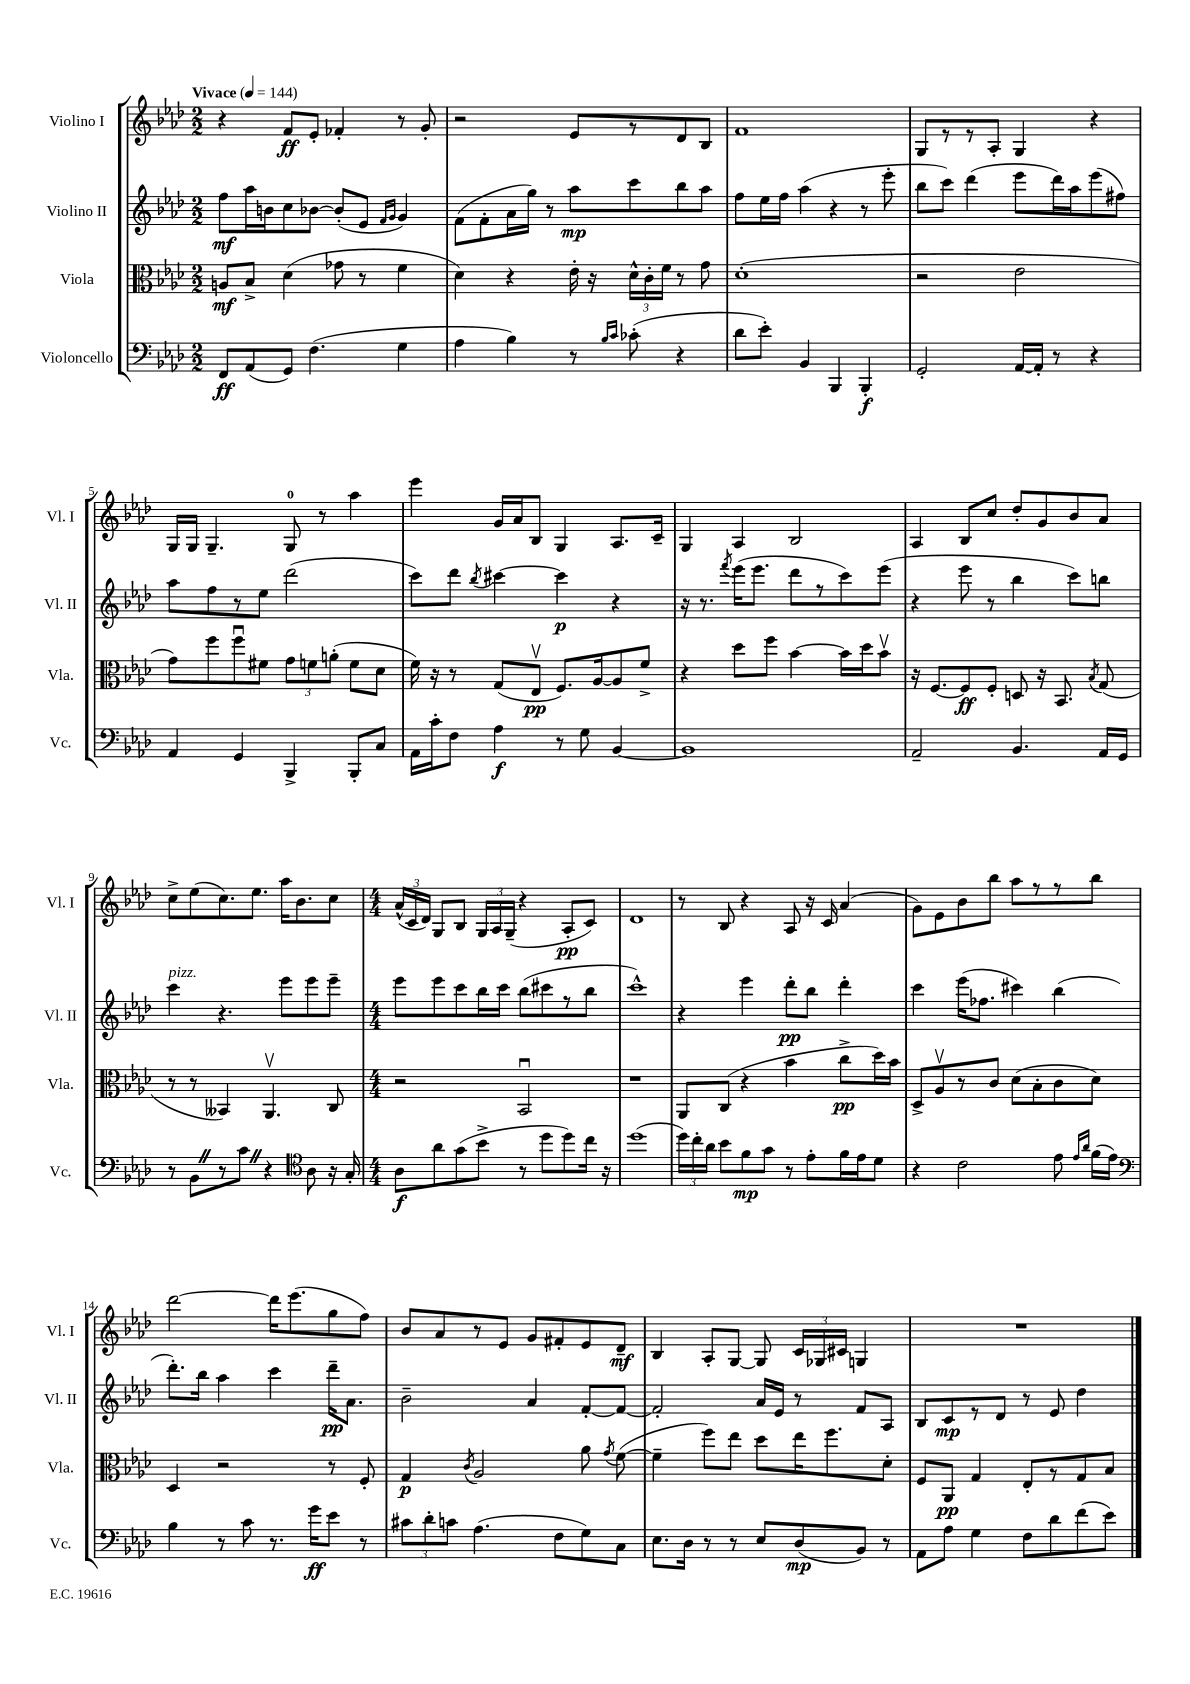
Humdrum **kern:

**kern	**dynam	**kern	**dynam	**kern	**dynam	**kern	**dynam
*part4	*part4	*part3	*part3	*part2	*part2	*part1	*part1
*staff4	*staff4	*staff3	*staff3	*staff2	*staff2	*staff1	*staff1
*I"Violoncello	*	*I"Viola	*	*I"Violino II	*	*I"Violino I	*
*I'Vc.	*	*I'Vla.	*	*I'Vl. II	*	*I'Vl. I	*
*clefF4	*	*clefC3	*	*clefG2	*	*clefG2	*
*k[b-e-a-d-]	*	*k[b-e-a-d-]	*	*k[b-e-a-d-]	*	*k[b-e-a-d-]	*
*M2/2	*	*M2/2	*	*M2/2	*	*M2/2	*
*MM144	*	*MM144	*	*MM144	*	*MM144	*
=1	=1	=1	=1	=1	=1	=1	=1
!	!	!	!	!	!	!LO:TX:a:B:t=Vivace	!
8FF/L	ff	8An/L	mf	8ff\L	mf	4r	.
(8AA-/	.	8B-^/J	.	16aa-\L	.	.	.
.	.	.	.	16bn\J	.	.	.
8GG/J)	.	(4d-\	.	8cc\	.	8f/L	ff
(4.F\	.	.	.	[8b-X\J	.	8e-'/J	.
.	.	8g-X\	.	(8b-'/L]	.	4f-X'/	.
.	.	8r	.	8e-/J	.	.	.
.	.	.	.	16qqf/LL	.	.	.
.	.	.	.	16qqg/JJ	.	.	.
4G\	.	4f\	.	4g/)	.	8r	.
.	.	.	.	.	.	8g'/	.
=2	=2	=2	=2	=2	=2	=2	=2
4A-\	.	4d-\)	.	(8f\L	.	2r	.
.	.	.	.	8f'\	.	.	.
4B-\)	.	4r	.	16a-\L	.	.	.
.	.	.	.	16gg\JJ)	.	.	.
.	.	.	.	8r	.	.	.
8r	.	16e-'\	.	8aa-\L	mp	8e-/L	.
.	.	16r	.	.	.	.	.
16qqB-/LL	.	.	.	.	.	.	.
16qqc/JJ	.	.	.	.	.	.	.
(8c-X'\	.	24d-^^\LL	.	8ccc\	.	8r	.
.	.	24c'\	.	.	.	.	.
.	.	24f\JJ	.	.	.	.	.
4r	.	8r	.	8bb-\	.	8d-/	.
.	.	8g\	.	8aa-\J	.	8B-/J	.
=3	=3	=3	=3	=3	=3	=3	=3
8d-\L	.	(1d-'	.	8ff\L	.	1f	.
8e-'\J)	.	.	.	16ee-\L	.	.	.
.	.	.	.	16ff\JJ	.	.	.
4BB-/	.	.	.	(4aa-\	.	.	.
4BBB-/	.	.	.	4r	.	.	.
4BBB-'/	f	.	.	8r	.	.	.
.	.	.	.	8eee-'\	.	.	.
=4	=4	=4	=4	=4	=4	=4	=4
2GG'/	.	2r	.	8bb-\L	.	8G/L	.
.	.	.	.	8ccc\J)	.	8r	.
.	.	.	.	(4ddd-\	.	8r	.
.	.	.	.	.	.	8A-'/J	.
[16AA-/LL	.	2e-\	.	8eee-\L	.	4G/	.
16AA-'/JJ]	.	.	.	.	.	.	.
8r	.	.	.	16ddd-\L)	.	.	.
.	.	.	.	16aa-\J	.	.	.
4r	.	.	.	(8eee-\	.	4r	.
.	.	.	.	8ff#X\J)	.	.	.
!!LO:LB:g=z
=5	=5	=5	=5	=5	=5	=5	=5
4AA-/	.	8g\L)	.	8aa-\L	.	16G/LL	.
.	.	.	.	.	.	16G/JJ	.
.	.	8ff\	.	8ff\	.	4.G~/	.
4GG/	.	8ffu\	.	8r	.	.	.
.	.	8f#X\J	.	8ee-\J	.	.	.
4BBB-^/	.	12g\L	.	(2ddd-\	.	8G/	.
.	.	12fn\	.	.	.	.	.
.	.	.	.	.	.	8r	.
.	.	(12an'\J	.	.	.	.	.
8BBB-'/L	.	8f\L	.	.	.	4aa-\	.
8C/J	.	8d-\J	.	.	.	.	.
=6	=6	=6	=6	=6	=6	=6	=6
16AA-\LL	.	16f\)	.	8ccc\L)	.	4eee-\	.
16c'\J	.	16r	.	.	.	.	.
8F\J	.	8r	.	8ddd-\J	.	.	.
.	.	.	.	8qbb-/	.	.	.
4A-\	f	(8G/L	.	[4ccc#X\	.	16g/LL	.
.	.	.	.	.	.	16a-/J	.
.	.	8E-v/J	pp	.	.	8B-/J	.
8r	.	8.F/L)	.	4ccc#\]	p	4G/	.
8G\	.	.	.	.	.	.	.
.	.	[16A-/k	.	.	.	.	.
[4BB-/	.	8A-/]	.	4r	.	8.A-/L	.
.	.	8f^/J	.	.	.	.	.
.	.	.	.	.	.	16c~/Jk	.
=7	=7	=7	=7	=7	=7	=7	=7
1BB-]	.	4r	.	16r	.	4G/	.
.	.	.	.	8.r	.	.	.
.	.	.	.	8qfff/	.	.	.
.	.	8dd-\L	.	(16eee-\KL	.	4A-/	.
.	.	.	.	8.eee-\J	.	.	.
.	.	8ff\J	.	.	.	.	.
.	.	[4b-\	.	8ddd-\L	.	2B-/	.
.	.	.	.	8r	.	.	.
.	.	16b-\LL]	.	8ccc\)	.	.	.
.	.	16dd-\J	.	.	.	.	.
.	.	8b-v\J	.	(8eee-\J	.	.	.
=8	=8	=8	=8	=8	=8	=8	=8
2AA-~/	.	16r	.	4r	.	4A-/	.
.	.	[8.F/L	.	.	.	.	.
.	.	8F/]	ff	8eee-\	.	8B-/L	.
.	.	8F'/J	.	8r	.	8cc/J	.
4.BB-/	.	8Dn/	.	4bb-\	.	8dd-'/L	.
.	.	16r	.	.	.	8g/	.
.	.	8.BB-/	.	.	.	.	.
.	.	.	.	8ccc\L)	.	8b-/	.
.	.	8qB-/	.	.	.	.	.
16AA-/LL	.	(8G/	.	8bbn\J	.	8a-/J	.
16GG/JJ	.	.	.	.	.	.	.
!!LO:LB:g=z
=9	=9	=9	=9	=9	=9	=9	=9
!	!	!	!	!LO:TX:a:i:t=pizz.	!	!	!
8r	.	8r	.	4ccc\	.	8cc^\L	.
8BB-Z\L	.	8r	.	.	.	(8ee-\	.
8r	.	4BB--X/)	.	4.r	.	8.cc\)	.
8cZ\J	.	.	.	.	.	.	.
.	.	.	.	.	.	8.ee-\J	.
4r	.	4.AA-v/	.	.	.	.	.
.	.	.	.	8eee-\L	.	16aa-\KL	.
.	.	.	.	.	.	8.b-\	.
*clefC4	*	*	*	*	*	*	*
8A-\	.	.	.	8eee-\	.	.	.
16r	.	8C/	.	8eee-~\J	.	8cc\J	.
16G'/	.	.	.	.	.	.	.
=10	=10	=10	=10	=10	=10	=10	=10
*M4/4	*	*M4/4	*	*M4/4	*	*M4/4	*
8A-\L	f	2r	.	8eee-\L	.	(24a-^^/LL	.
.	.	.	.	.	.	24c/	.
.	.	.	.	.	.	24d-/JJ)	.
8a-\	.	.	.	8eee-\	.	8G/L	.
(8g\	.	.	.	8ccc\	.	8B-/J	.
8b-^\J	.	.	.	16bb-\L	.	24G/LL	.
.	.	.	.	.	.	24A-/	.
.	.	.	.	16ccc\JJ	.	.	.
.	.	.	.	.	.	(24G~/JJ	.
8r	.	2BB-u/	.	(8bb-\L	.	4r	.
8dd-\L	.	.	.	8ccc#X\	.	.	.
8dd-\)	.	.	.	8r	.	8A-'/L	pp
16cc\Jk	.	.	.	8bb-\J	.	8c/J)	.
16r	.	.	.	.	.	.	.
=11	=11	=11	=11	=11	=11	=11	=11
(1dd-	.	1r	.	1ccc^^)	.	1d-	.
=12	=12	=12	=12	=12	=12	=12	=12
24dd-\LL)	.	8AA-/L	.	4r	.	8r	.
24cc'\	.	.	.	.	.	.	.
24a-\JJ	.	.	.	.	.	.	.
8b-\L	.	(8C/J	.	.	.	8B-/	.
8f\	mp	4r	.	4eee-\	.	4r	.
8g\J	.	.	.	.	.	.	.
8r	.	4b-\	.	8ddd-'\L	pp	8A-/	.
8e-'\L	.	.	.	8bb-\J	.	16r	.
.	.	.	.	.	.	16c/	.
16f\L	.	8cc^\L	pp	4ddd-'\	.	(4a-/	.
16e-\J	.	.	.	.	.	.	.
8d-\J	.	16dd-\L)	.	.	.	.	.
.	.	16b-\JJ	.	.	.	.	.
=13	=13	=13	=13	=13	=13	=13	=13
4r	.	8D-^/L	.	4ccc\	.	8g\L)	.
.	.	8A-v/	.	.	.	8e-\	.
2c\	.	8r	.	(16eee-\KL	.	8b-\	.
.	.	.	.	8.ff-X\J	.	.	.
.	.	8c/J	.	.	.	8bb-\J	.
.	.	(8d-\L	.	4ccc#X\)	.	8aa-\L	.
.	.	8B-'\	.	.	.	8r	.
8e-\	.	8c\	.	(4bb-\	.	8r	.
16qqe-/LL	.	.	.	.	.	.	.
16qqa-/JJ	.	.	.	.	.	.	.
(16f\LL	.	8d-\J)	.	.	.	8bb-\J	.
16e-\JJ)	.	.	.	.	.	.	.
!!LO:LB:g=z
=14	=14	=14	=14	=14	=14	=14	=14
*clefF4	*	*	*	*	*	*	*
4B-\	.	4D-/	.	8.ddd-'\L)	.	[2ddd-\	.
.	.	.	.	16bb-\Jk	.	.	.
8r	.	2r	.	4aa-\	.	.	.
8c\	.	.	.	.	.	.	.
8.r	.	.	.	4ccc\	.	16ddd-\KL]	.
.	.	.	.	.	.	(8.eee-\	.
16g\KL	ff	.	.	.	.	.	.
8e-\J	.	8r	.	16ddd-~\KL	pp	8gg\	.
.	.	.	.	8.a-\J	.	.	.
8r	.	8F'/	.	.	.	8ff\J)	.
=15	=15	=15	=15	=15	=15	=15	=15
12c#X\L	.	4G/	p	2b-~\	.	8b-/L	.
12d-'\	.	.	.	.	.	.	.
.	.	.	.	.	.	8a-/	.
12cn\J	.	.	.	.	.	.	.
.	.	8qc/	.	.	.	.	.
(4.A-\	.	2A-/	.	.	.	8r	.
.	.	.	.	.	.	8e-/J	.
.	.	.	.	4a-/	.	8g/L	.
8F\L	.	.	.	.	.	8f#X'/	.
8G\)	.	8a-\	.	[8f'/L	.	8e-/	.
.	.	8qg/	.	.	.	.	.
8C\J	.	([8f\	.	8f/J_	.	8d-~/J	mf
=16	=16	=16	=16	=16	=16	=16	=16
8.E-\L	.	4f~\]	.	2f'/]	.	4B-/	.
16D-\Jk	.	.	.	.	.	.	.
8r	.	8ff\L)	.	.	.	8A-'/L	.
8r	.	8ee-\J	.	.	.	[8G/J	.
8E-/L	.	8dd-\L	.	16a-/LL	.	8G/]	.
.	.	.	.	16e-/JJ	.	.	.
(8D-/	mp	16ee-\K	.	8r	.	24c/LL	.
.	.	.	.	.	.	24G-X/	.
.	.	8.ff\	.	.	.	.	.
.	.	.	.	.	.	24c#X/JJ	.
8BB-/J)	.	.	.	8f/L	.	4Gn/	.
8r	.	8d-'\J	.	8A-/J	.	.	.
=17	=17	=17	=17	=17	=17	=17	=17
8AA-\L	.	8F/L	.	8B-/L	.	1r	.
8A-\J	.	8AA-/J	pp	8c/	mp	.	.
4G\	.	4G/	.	8r	.	.	.
.	.	.	.	8d-/J	.	.	.
8F\L	.	8E-'/L	.	8r	.	.	.
8d-\	.	8r	.	8e-/	.	.	.
(8f\	.	8G/	.	4dd-\	.	.	.
8e-\J)	.	8B-/J	.	.	.	.	.
==	==	==	==	==	==	==	==
*-	*-	*-	*-	*-	*-	*-	*-
